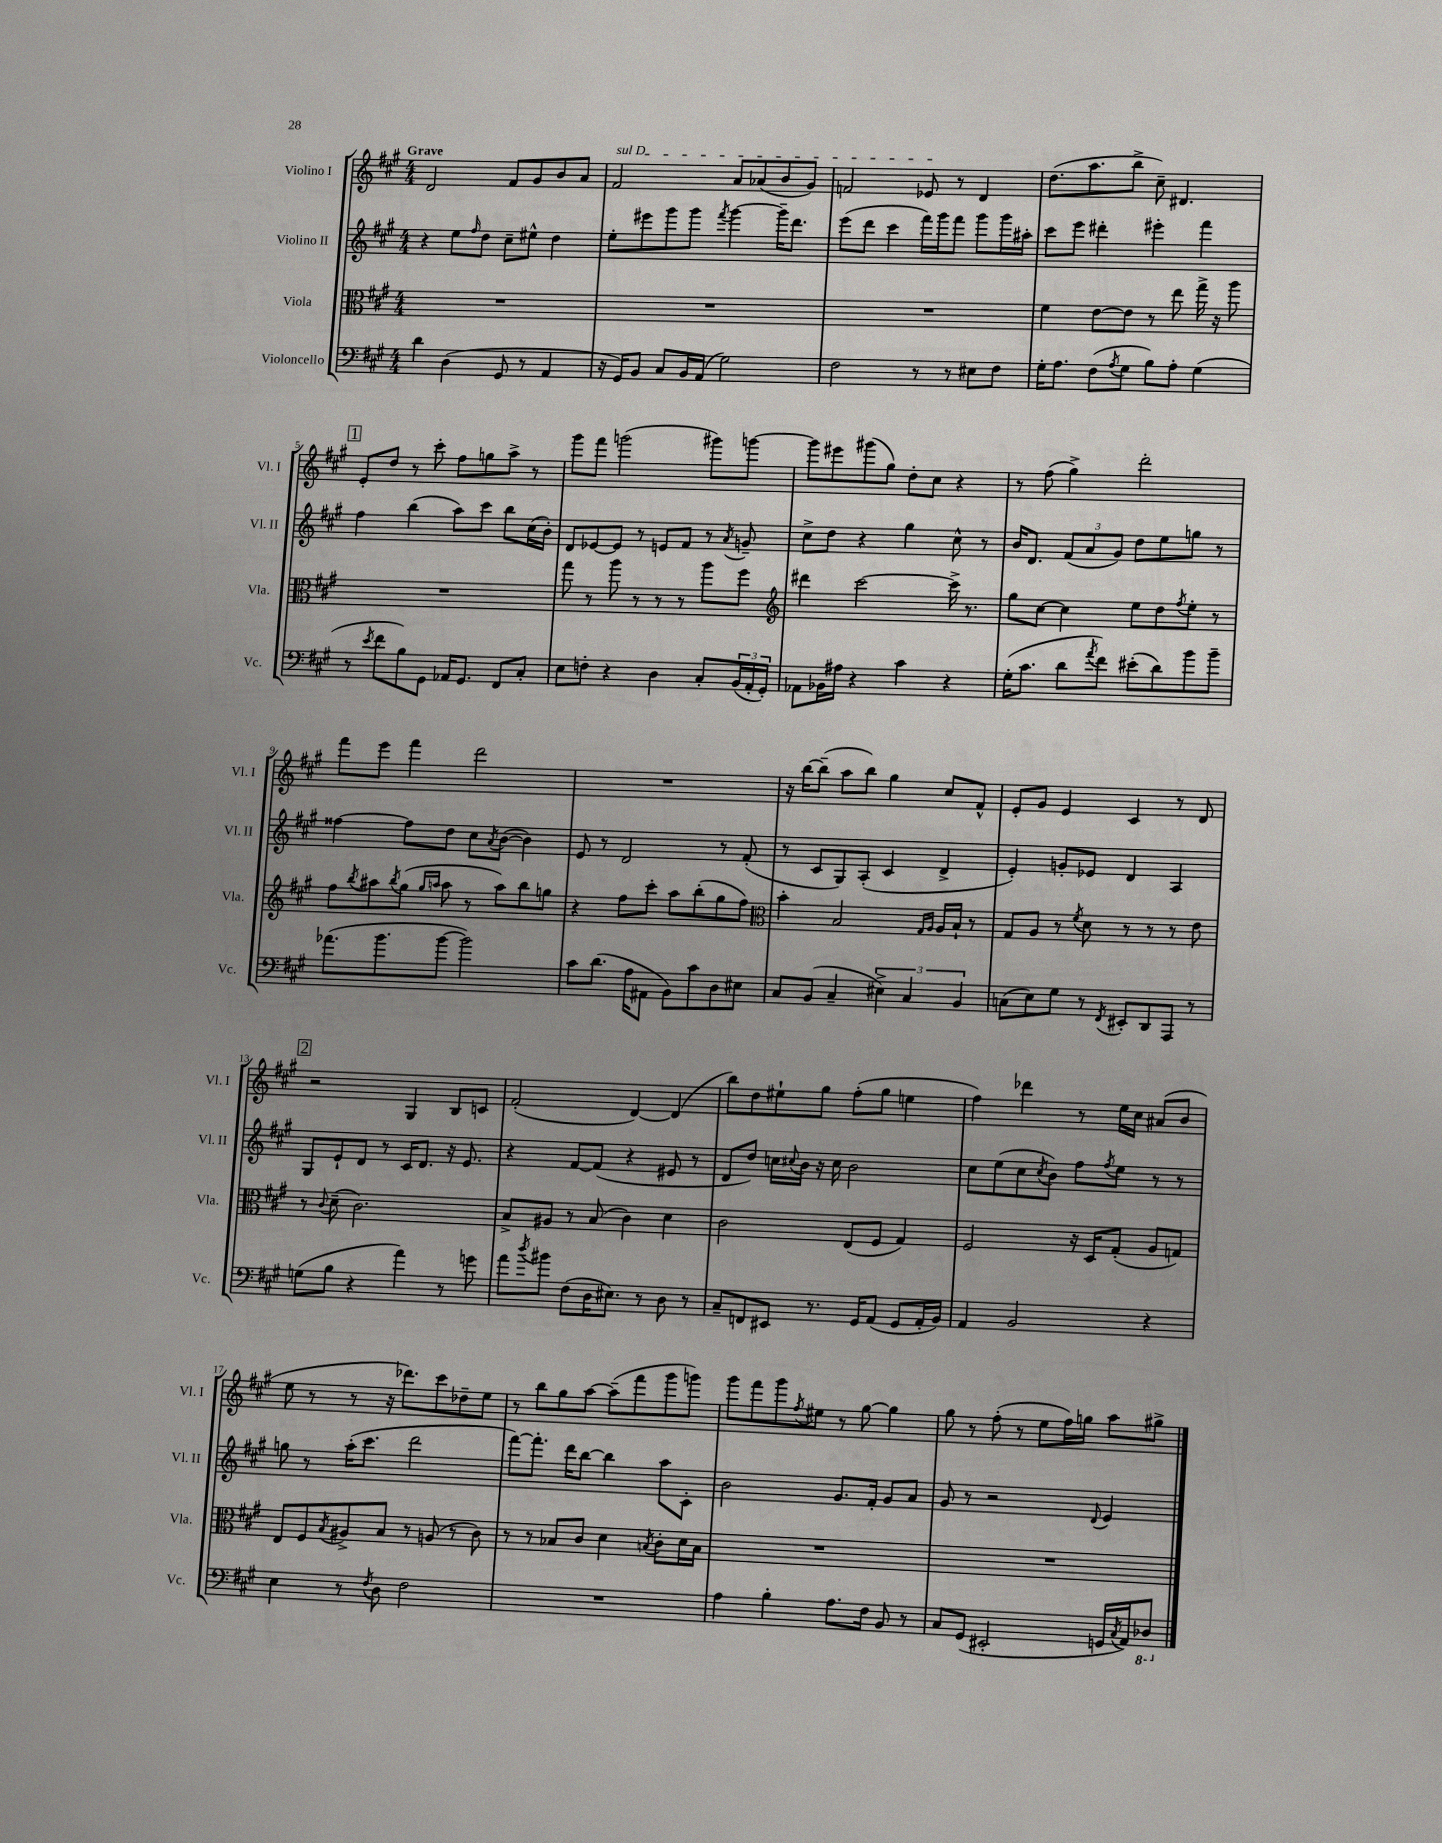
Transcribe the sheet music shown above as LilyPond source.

<<
\new StaffGroup <<
\new Staff = "s0" \with { instrumentName = "Violino I" shortInstrumentName = "Vl. I" } {
    \clef treble \key a \major \numericTimeSignature \time 4/4 \tempo "Grave"
    d'2 fis'8 gis'8 b'8 a'8 |
    \once \override TextSpanner.bound-details.left.text = \markup { \italic "sul D" } fis'2\startTextSpan a'8 aes'8( b'8 gis'8) |
    f'2 ees'8\stopTextSpan r8 d'4 |
    d''8.( a''8. b''8-> cis''8--) dis'4. |
    \mark \markup { \box "1" } e'8-. d''8 r8 cis'''8-. fis''8 g''8 a''8-> r8 |
    gis'''8 fis'''8 g'''2( gis'''8) g'''8~ |
    g'''8 eis'''8 gis'''8( gis''8) d''8-. cis''8 r4 |
    r8 fis''8( gis''4->) d'''2-. |
    fis'''8 e'''8 fis'''4 d'''2 |
    R1 |
    r16 b''16~ b''8--( a''8 b''8) gis''4 cis''8 fis'8-^ |
    e'8-. gis'8 e'4 cis'4 r8 d'8 |
    \mark \markup { \box "2" } r2 gis4 b8 c'8 |
    fis'2-.( d'4~) d'4( |
    b''8) d''8 eis''8-! gis''8 fis''8-.( gis''8 e''4 |
    fis''4) des'''4 r8 e''16 cis''16 ais'8( b'8 |
    e''8 r8 r8 r16 des'''8.) cis'''8 des''8-- e''8 |
    r8 b''8 gis''8 a''8~ a''8--( fis'''8 gis'''8 g'''8) |
    gis'''8 fis'''8 gis'''8 \acciaccatura { fis''8 } eis''8 r8 gis''8~ gis''4 |
    gis''8 r8 fis''8-.( r8 e''8 fis''16) g''16 a''8 gis''8-> \bar "|." |
}
\new Staff = "s1" \with { instrumentName = "Violino II" shortInstrumentName = "Vl. II" } {
    \clef treble \key a \major \numericTimeSignature \time 4/4
    r4 e''8 \grace { fis''16 } d''8 cis''8-- eis''8-^ d''4 |
    e''8-. eis'''8 gis'''8 gis'''8 \acciaccatura { fis'''8 } gis'''4~ gis'''16-- d'''8. |
    e'''8( d'''8 cis'''4 fis'''16) gis'''16 fis'''8 gis'''8 gis'''16 ais''16-. |
    cis'''8 e'''8 dis'''4-. eis'''4-. fis'''4 |
    \mark \markup { \box "1" } fis''4 b''4( a''8) cis'''8 b''8 cis''16( b'16-.) |
    d'8 ees'8~ ees'8 r8 e'8 fis'8 r8 \acciaccatura { a'8 } g'8-- |
    cis''8-> d''8 r4 gis''4 cis''8-^ r8 |
    b'16 d'8. \tuplet 3/2 { fis'8( a'8 gis'8) } d''8 e''8 g''8 r8 |
    fisis''4~ fisis''8 d''8 cis''8 \acciaccatura { a'8 } b'8~( b'4) |
    e'8 r8 d'2 r8 fis'8-.( |
    r8 cis'8 gis8) a8-.( cis'4 d'4-> |
    e'4-.) g'8-. ees'8 d'4 a4 |
    \mark \markup { \box "2" } gis8 e'8-! d'8 r8 cis'16 d'8. r16 e'8. |
    r4 fis'8~ fis'8( r4 eis'8 r8 |
    d'8 d''8) c''16 \appoggiatura { cis''8 } b'16 r16 cis''16 b'2 |
    cis''8 e''8( cis''8 \acciaccatura { cis''8 } b'8) fis''8 \acciaccatura { fis''8 } e''8 r8 r8 |
    g''8 r8 a''16-.( cis'''8. d'''2 |
    fis'''8~) fis'''8.-. d'''16 b''8~ b''4 a''8 cis'8-. |
    b'2 gis'8. fis'16-. gis'8 a'8 |
    gis'8 r8 r2 \appoggiatura { d'8 } e'4 \bar "|." |
}
\new Staff = "s2" \with { instrumentName = "Viola" shortInstrumentName = "Vla." } {
    \clef alto \key a \major \numericTimeSignature \time 4/4
    R1 |
    R1 |
    R1 |
    fis'4 e'8~ e'8 r8 e''8 gis''16-> r16 a''8 |
    \mark \markup { \box "1" } R1 |
    gis''8 r8 a''8 r8 r8 r8 a''8 fis''8 |
    \clef treble dis'''4 cis'''2~ cis'''16-> r8. |
    gis''8 cis''8~ cis''4 e''8 d''8 \acciaccatura { fis''8 } e''8-. r8 |
    fis''8 \acciaccatura { b''8 } ais''8 \acciaccatura { b''8 } gis''8( \grace { gis''16 a''16 } a''8 r8 a''8) b''8 g''8 |
    r4 fis''8 cis'''8-. a''8 b''8-.( gis''8 fis''8) |
    \clef alto b'4-. b2 \grace { gis16 a16 } a16 b16-! r8 |
    gis8 a8 r8 \acciaccatura { fis'8 } d'8 r8 r8 r8 e'8 |
    \mark \markup { \box "2" } r8 \appoggiatura { cis'8 } d'8--( cis'2.) |
    b8-> ais8 r8 b8( cis'4) d'4 |
    cis'2 e8( fis8 gis4) |
    fis2 r16 d16 gis8-.( a8 g8) |
    e8 fis8 \acciaccatura { b8 } ais8-> b8 r8 a8( r8 cis'8) |
    r8 r8 bes8 cis'8 d'4 \acciaccatura { b8 } cis'8-. d'16 b16 |
    R1 |
    R1 \bar "|." |
}
\new Staff = "s3" \with { instrumentName = "Violoncello" shortInstrumentName = "Vc." } {
    \clef bass \key a \major \numericTimeSignature \time 4/4
    d'4 d4( gis,8 r8 a,4 |
    r16 gis,16) b,8 cis8 b,16 a,16( gis2) |
    fis2 r8 r8 eis8 fis8 |
    gis16-. a8. fis8( \acciaccatura { a8 } gis8 b8) a8-. gis4( |
    \mark \markup { \box "1" } r8 \acciaccatura { e'8 } fis'8 b8) gis,8 aes,16 gis,8. fis,8 cis8-. |
    e8 f8-. r4 d4 cis8-. \tuplet 3/2 { b,16( a,16-. gis,16-.) } |
    aes,8 bes,16 ais16 r4 cis'4 r4 |
    gis16-.( cis'8. d'8 \acciaccatura { a'8 } fis'8) eis'8-.( d'8) b'8 b'8-- |
    aes'8.( b'8. b'8~ b'2) |
    cis'8 d'8.( a16 ais,8 b,8) cis'8 d8 eis8 |
    cis8 b,8( cis4-- \tuplet 3/2 { eis4->) cis4 b,4 } |
    c8( e8) gis8 r8 \acciaccatura { fis,8 } eis,8-. d,8 a,,8 r8 |
    \mark \markup { \box "2" } g8( b8 r4 a'4) r8 g'8 |
    a'8 \acciaccatura { d''8 } bis'8 fis8( d16 eis8.) r8 d8 r8 |
    cis8-- f,8 eis,8 r8. gis,16 a,8( gis,8 a,16-. b,16) |
    a,4 b,2 r4 |
    e4 r8 \acciaccatura { fis8 } d8 fis2 |
    R1 |
    a4 b4-. a8. fis16 b,8 r8 |
    cis8 gis,8( eis,2-. g,16 \acciaccatura { cis8 } a,16) \ottava #-1 des,8 \ottava #0 \bar "|." |
}
>>
>>
